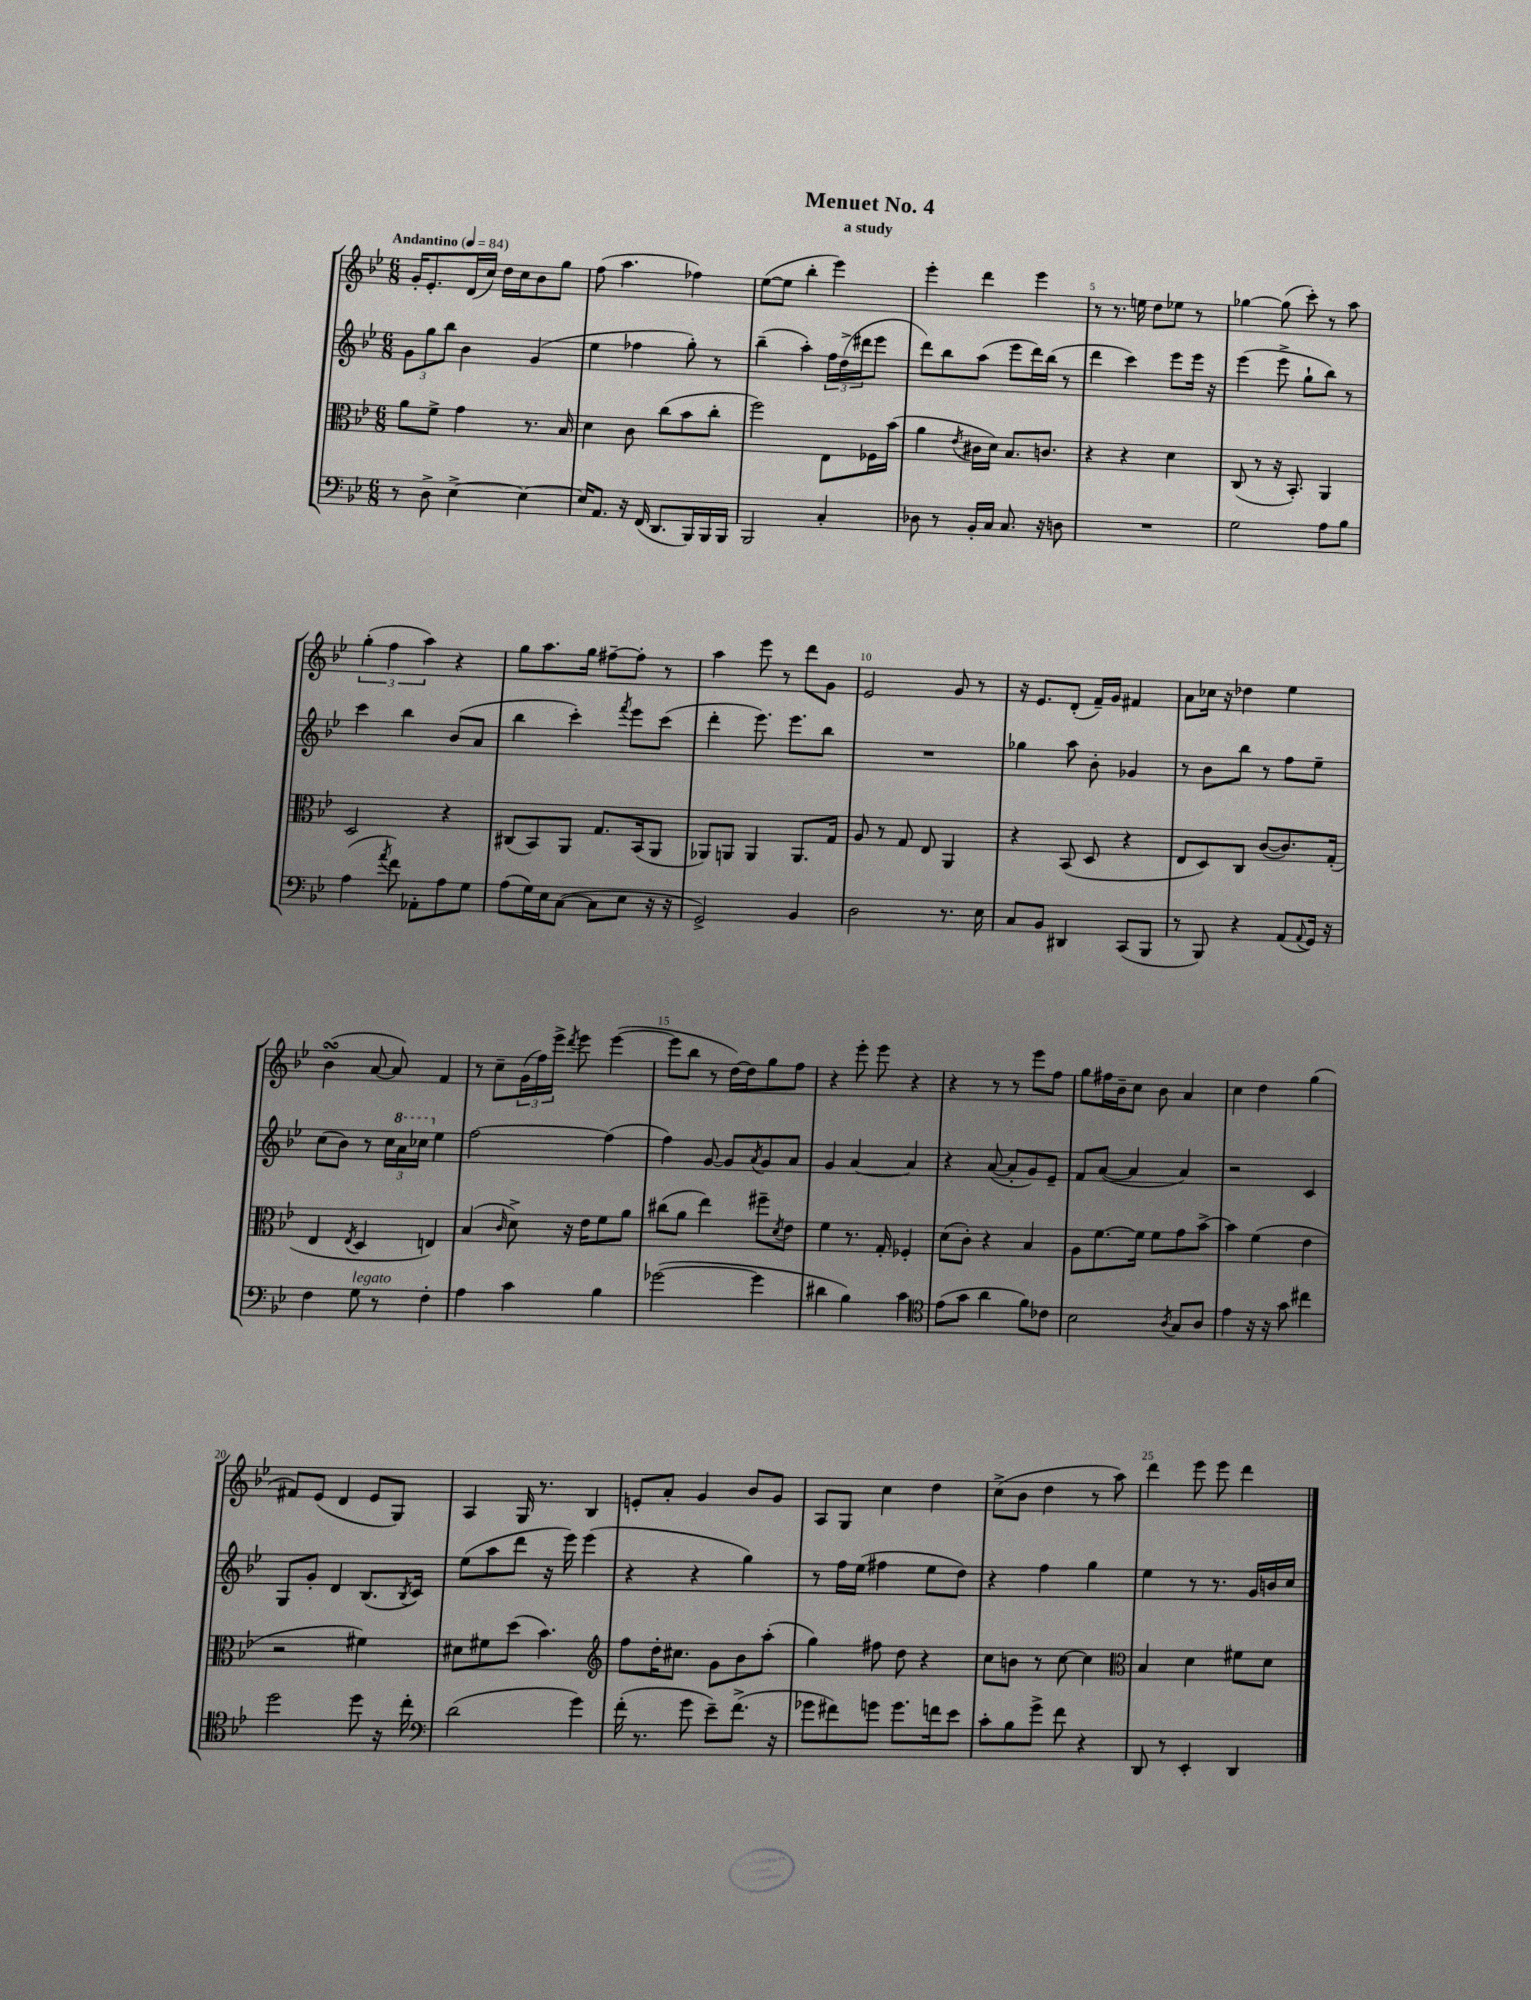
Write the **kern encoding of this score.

**kern	**kern	**kern	**kern
*staff4	*staff3	*staff2	*staff1
*clefF4	*clefC3	*clefG2	*clefG2
*k[b-e-]	*k[b-e-]	*k[b-e-]	*k[b-e-]
*M6/8	*M6/8	*M6/8	*M6/8
*MM84	*MM84	*MM84	*MM84
8r	8a\L	12g\L	16g'/LK
.	.	.	8.e-'/
.	.	12gg\	.
8D^\	8f^\J	.	.
.	.	12bb-\J	.
[4E-^\	4g\	4b-\	(16d/L
.	.	.	16cc/JJ)
.	.	.	16dd\LL
.	.	.	16cc\J
4E-\_	8.r	(4g/	8b-\
.	.	.	8gg\J
.	16B-/	.	.
=	=	=	=
16E-/]LK	4d\	4ee-\	(8ff\
8.AA/J	.	.	.
.	.	.	4.aa\
16r	8c\	4ff-\	.
(16FF/	.	.	.
8.DD/L	(8cc\L	.	.
.	8b-\	8gg'\)	4ff-\)
16BBB-/L)	.	.	.
16BBB-/	8cc'\J	8r	.
16BBB-/JJ	.	.	.
=	=	=	=
2BBB-/	2ff\)	(4bb-~\	([8ee-\L
.	.	.	8ee-\]J
.	.	4aa'\)	4bb-'\
4C'/	8E-\L	24ff\LL	4eee-\)
.	.	(24dd^\	.
.	.	24ddd#\J	.
.	16F-\L	8eee-\J	.
.	(16b-\JJ	.	.
=	=	=	=
8D-\	4a\	8ddd\L)	4eee-'\
8r	.	8bb-\	.
.	8qe-/	.	.
16BB-'/LL	16c#\LL	(8aa\J	4ddd\
16C/JJ	16d\JJ)	.	.
8.C/	8.B-/L	8eee-\L	.
.	.	16ddd\L)	4eee-\
16r	8.c/J	(16bb-\JJ	.
8D\	.	8r	.
=	=	=	=
2.r	4r	4ddd\	8r
.	.	.	8.r
.	4r	4ccc\)	.
.	.	.	16ee\
.	.	.	8dd\L
.	4d\	8eee-\L	8ee-\J
.	.	16eee-\Jk	8r
.	.	16r	.
=	=	=	=
2G\	(8C/	(4eee-\	[4gg-\
.	8r	.	.
.	16r	8eee-^\	(8gg-\]
.	8.BB-'/)	.	.
.	.	8gg`\L	8ccc'\)
8A\L	4AA/	8bb-\J)	8r
8B-\J	.	8r	8aa\
=	=	=	=
(4A\	2D/	4ccc\	(6gg'\
.	.	.	6ff\
8qa/	.	.	.
8f\)	.	4bb-\	.
.	.	.	6aa\)
8AA-'\L	.	.	.
8A\	4r	(8b-/L	4r
8G\J	.	8a/J	.
=	=	=	=
(8A\L	(8C#/L	4bb-\	8gg\L
16G\L)	8BB-/)	.	8.aa\
16E-\J	.	.	.
([8C\J	8AA/J	4ccc'\)	.
.	.	.	16gg\Jk
8C\]L	8.G/L	.	[8ff#~\L
.	.	8qfff/	.
8E-\J	.	8eee-\L	8ff#'\]J
.	(16BB-/k	.	.
16r	8AA/J	(8ccc\J	8r
16r	.	.	.
=	=	=	=
2GG^/)	8AA-/L)	4ddd'\	4aa\
.	8AA/J	.	.
.	4AA/	8.eee-\)	8eee-\
.	.	.	8r
.	.	8.eee-\L	.
4BB-/	8.AA/L	.	8ddd\L
.	.	8bb-\J	8g\J
.	16G/Jk	.	.
=	=	=	=
2D\	8A/	2.r	2e-/
.	8r	.	.
.	8G/	.	.
.	8E-/	.	.
8.r	4AA/	.	8g/
.	.	.	8r
16E-\	.	.	.
=	=	=	=
8C/L	4r	4gg-\	16r
.	.	.	8.e-/L
8BB-/J	.	.	.
4DD#/	(8BB-/	8aa\	(8d'/J
.	8D/	8b-'\	16f~/LL)
.	.	.	16g/JJ
(8CC/L	4r	4g-/	4f#/
8BBB-/J	.	.	.
=	=	=	=
8r	8E-/L	8r	8a\L
8BBB-/)	8D/)	8b-\L	16cc-\Jk
.	.	.	16r
4r	8C/J	8bb-\J	4dd-\
.	([8c/L	8r	.
(8AA/L	8.c/])	8ff\L	4ee-\
8qqAA/	.	.	.
16GG/Jk)	.	8ee-~\J	.
16r	(16G'/Jk	.	.
=	=	=	=
4F\	4E-/	(8cc\L	(4b-\
.	.	8b-\J)	.
.	8qE-/	.	.
8G\	4D/	8r	[8a/
8r	.	24cc\LL	8a/])
.	.	24aa\	.
.	.	24ccc-\JJ	.
4F'\	4E/)	4ee-\	4f/
=	=	=	=
4A\	(4B-/	[2ff\	8r
.	.	.	8cc~\L
.	16qqc/	.	.
4c\	8d^\)	.	(24g\L
.	.	.	24ff\)
.	.	.	24eee-^\JJ
.	.	.	8qddd/
.	16r	.	8eee-\
.	16e-\LK	.	.
4B-\	8f\	(4ff\]	([4eee-\
.	8a\J	.	.
=	=	=	=
([2g-\	(8cc#\L	4ff\)	8eee-\]L
.	8a\J	.	8bb-\J
.	4ee-\)	[8g/	8r
.	.	8g/]L	[16dd\LL)
.	.	.	16dd\]J
.	.	8qa/	.
4g-\]	8ff#~\L	8g/	8gg\
.	8qd/	.	.
.	8e-\J	8a/J	8ff\J
=	=	=	=
4d#\	4f\	4g/	4r
4B-\)	8.r	[4a/	8eee-'\
.	.	.	8eee-\
.	16G'/	.	.
4c\	4F-'/	4a/]	4r
=	=	=	=
*clefC4	*	*	*
(8e-\L	(8d\L	4r	4r
8g\J	8c'\J)	.	.
4a\	4r	([8a/	8r
.	.	8a'/]L	8r
8f\L)	4B-/	8g/)	8eee-\L
8c-\J	.	8e-~/J	8ff\J
=	=	=	=
2B-\	8A\L	8f/L	8gg\L
.	[8.f\	([8a/J	16ff#\L
.	.	.	16b-~\J
.	.	4a/]	8cc\J
.	16f\]Jk	.	.
.	8f\L	.	8b-\
8qA/	.	.	.
8G/L	8g\	4a/)	4a/
8A/J	[8b-^\J	.	.
=	=	=	=
4e-\	4b-\]	2r	4cc\
16r	(4f\	.	4dd\
16r	.	.	.
8g\	.	.	.
4cc#\	4e-\	4c/	(4gg\
=	=	=	=
2dd\	2r	8G/L	8f#/L)
.	.	8g'/J	(8e-/J
.	.	4d/	4d/
8dd\	4f#\)	(8.B-/L	8e-/L
16r	.	.	8G/J)
.	.	8qB-/	.
16cc'\	.	16c/Jk)	.
=	=	=	=
*clefF4	*	*	*
(2d\	8d#\L	(8ee-\L	4A/
.	8f#\	8aa\	.
.	(8dd\J	8ddd\J	16G/
.	.	.	8.r
.	4.b-\)	16r	.
.	.	16eee-\)	.
4g\)	.	(4eee-\	4B-/
=	=	=	=
*	*clefG2	*	*
(16f'\	8ff\L	4r	8e'/L
8.r	.	.	.
.	16dd'\K	.	8a'/J
.	8.cc#\J	.	.
8g\	.	4r	4g/
8e-~\L)	8g\L	.	.
(8.f^\J	8b-\	4gg\)	8b-/L
.	(8aa'\J	.	8g/J
16r	.	.	.
=	=	=	=
8g-\L	4gg\)	8r	8A/L
8f#\)	.	16ff\LL	8G/J
.	.	(16ee-\JJ	.
8g\J	8ff#\	4ff#\	4cc\
8.g\L	8dd\	.	.
.	4r	8ee-\L	4dd\
16f\k	.	.	.
8e-\J	.	8dd\J)	.
=	=	=	=
8c'\L	8cc\L	4r	(8cc^\L
8B-\	8b\J	.	8b-\J
8g^\J	8r	4ff\	4dd\
8f\	[8cc\	.	.
4r	4cc\]	4gg\	8r
.	.	.	8aa\)
=	=	=	=
*	*clefC3	*	*
8DD/	4B-/	4ee-\	4ddd\
8r	.	.	.
4EE-'/	4d\	8r	8eee-\
.	.	8.r	8eee-\
4DD/	8f#\L	.	4ddd\
.	.	16g/LL	.
.	8d\J	16b/	.
.	.	16cc/JJ	.
==	==	==	==
*-	*-	*-	*-
